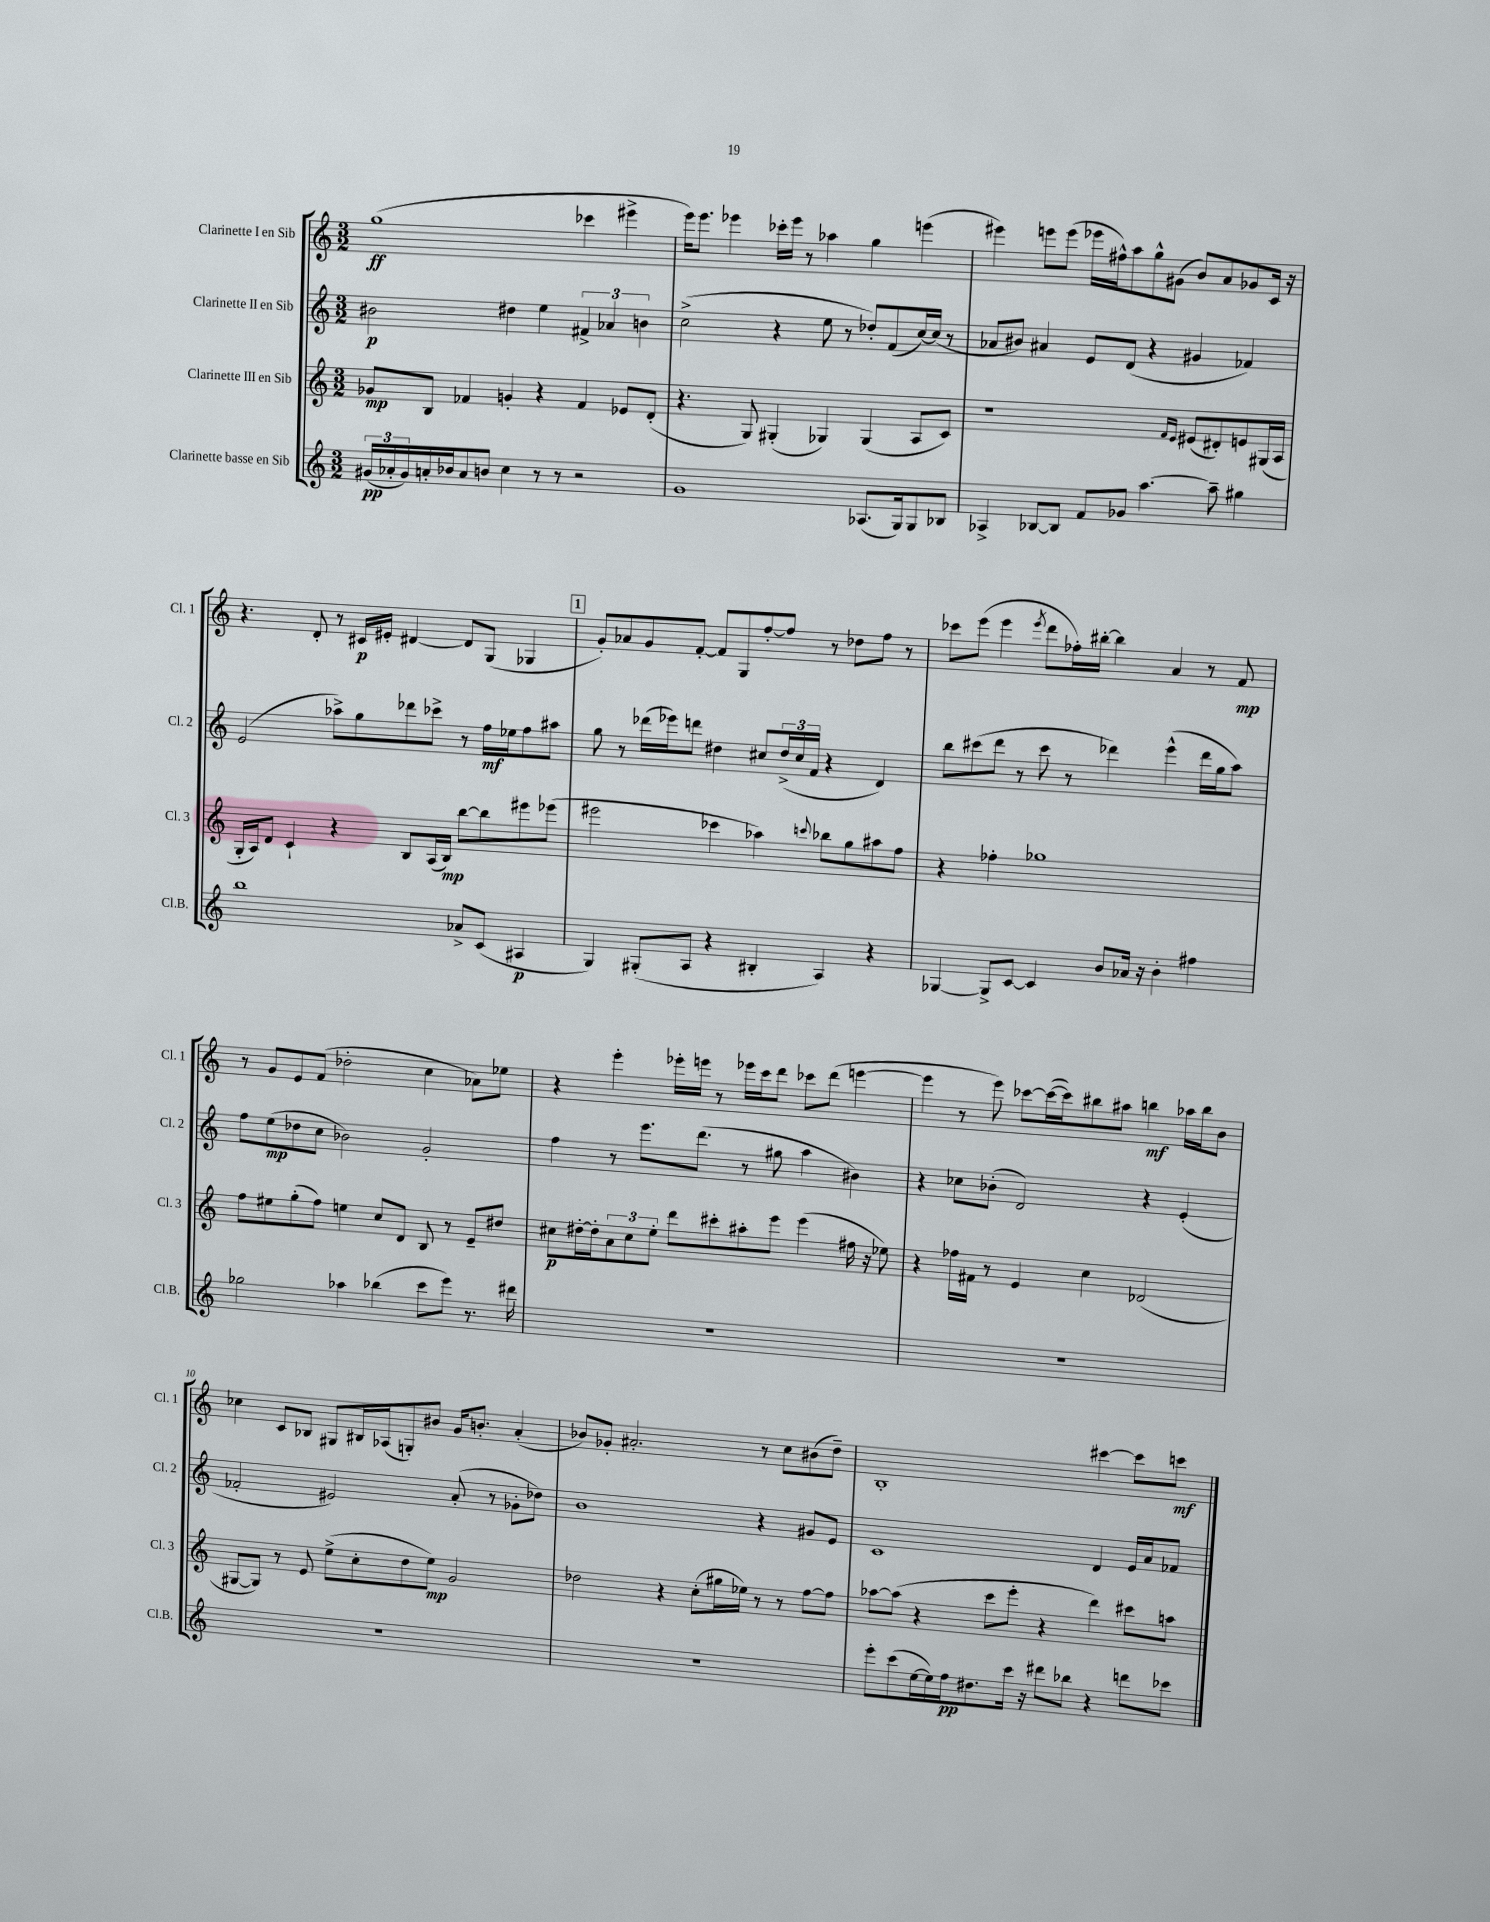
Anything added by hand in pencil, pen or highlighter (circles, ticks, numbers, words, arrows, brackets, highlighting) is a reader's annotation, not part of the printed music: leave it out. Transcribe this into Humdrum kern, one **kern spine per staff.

**kern	**kern	**kern	**kern
*staff4	*staff3	*staff2	*staff1
*clefG2	*clefG2	*clefG2	*clefG2
*k[]	*k[]	*k[]	*k[]
*M3/2	*M3/2	*M3/2	*M3/2
(24g#	8g-	2b#	(1gg
24a-'	.	.	.
24g#)	.	.	.
16a'	8B	.	.
16b-	.	.	.
8a	4f-	.	.
8b	.	.	.
4cc	4g'	4dd#	.
8r	4r	4ee	.
8r	.	.	.
2r	4f-	6f#^	4ccc-
.	.	6a-	.
.	8e-	.	4eee#^
.	.	6b	.
.	(8d'	.	.
=	=	=	=
1g	4.r	(2cc^	16eee)
.	.	.	8.eee
.	.	.	4eee-
.	8G)	.	.
.	(4G#'	4r	16ccc-'
.	.	.	16eee-
.	.	.	8r
.	4G-)	8ee	4aa-
.	.	8r	.
(8.A-	(4G-	8dd-')	4gg
.	.	(8f	.
16G)	.	.	.
8G	8A	[16cc)	(4eee
.	.	(16cc]	.
8B-	8c)	8r	.
=	=	=	=
4A-^	1r	8a-	4eee#)
.	.	8b#)	.
[8B-	.	4a#	8eee
8B-]	.	.	(8eee
8f	.	8e	16eee-
.	.	.	16ff#^^)
8g-	.	(8d	8aa
[4.aa	.	4r	8gg^^
.	.	.	(8g#
.	16qqf	.	.
.	16qqe	.	.
.	(8e#	4g#	8b)
8aa~]	8d#')	.	8a
4gg#	8e	4f-)	8g-
.	(16G#	.	16c
.	16A	.	16r
=	=	=	=
1bb	16G'	(2e	4.r
.	16A)	.	.
.	8d	.	.
.	4c`	.	.
.	.	.	8d'
.	4r	8aa-^)	8r
.	.	8gg	16c#
.	.	.	16e#'
.	8B	8ddd-	[4d#
.	(16A	8ccc-^	.
.	16B)	.	.
8a-^	[8bb	8r	8d#]
(8c	8bb]	16ff	(8G
.	.	16ee-	.
4A#	8eee#	8ff	4G-
.	(8eee-	8aa#	.
=	=	=	=
4G)	2eee#	8gg	8g')
.	.	8r	8a-
(8G#'	.	(16ddd-	8g
.	.	16eee-)	.
8A	.	8ddd	[8f'
4r	4ccc-	4dd#	8f]
.	.	.	8G
4B#'	4aa-)	8cc#	[8ff'
.	.	(24dd#^	8ff]
.	.	24cc#	.
.	.	24f	.
.	8qqccc	.	.
4A)	8bb-	4r	8r
.	8gg	.	8dd-
4r	8aa#	4d)	8ff
.	8ff	.	8r
=	=	=	=
[4G-	4r	8bb	8ccc-
.	.	(8ccc#	(8eee
8G-^]	4ff-'	8ddd	4eee
[8c	.	8r	.
.	.	.	8qeee
4c]	1gg-	8ccc#	8ddd
.	.	8r	16ff-')
.	.	.	[16bb#'
8b	.	4ddd-)	4bb#]
16a-	.	.	.
16r	.	.	.
4b'	.	(4eee^^	4a
4ff#	.	16ddd-	8r
.	.	16gg	.
.	.	8aa)	8f
=	=	=	=
2gg-	8ff	8ff	8r
.	8ee#	(8ee	8g
.	(8gg'	8dd-	8e
.	8ff)	8cc	(8f
4aa-	4ee	2b-)	2dd-'
(4bb-	8cc	.	.
.	8d	.	.
8ccc	8B	2g'	4cc
8eee)	8r	.	.
8.r	8e~	.	8a-)
.	8dd#	.	8ee-
16ddd#	.	.	.
=	=	=	=
1.r	8cc#	4ff	4r
.	[16dd#'	.	.
.	16dd#']	.	.
.	12a	8r	4eee'
.	12cc#	.	.
.	.	8.eee	.
.	12ee'	.	.
.	8ddd	.	16eee-'
.	.	(8.ddd	16eee
.	8ccc#'	.	8r
.	8aa#'	8r	16eee-
.	.	.	16ccc
.	8eee	8gg#	8ddd
.	(4eee	4aa	8ccc-
.	.	.	(8ddd
.	16ff#	4b#)	[4eee
.	16r	.	.
.	8ee-)	.	.
=	=	=	=
1.r	4r	4r	4eee]
.	16ff-	8cc-	8r
.	16f#	.	.
.	8r	(8b-'	8eee)
.	4e	2d)	[8ccc-
.	.	.	(16ccc-_
.	.	.	16ccc-])
.	4cc	.	8bb#
.	.	.	8aa#
.	(2d-	4r	4bb
.	.	(4e'	16aa-
.	.	.	16bb
.	.	.	8b
=	=	=	=
1.r	[8G#	2f-'	4cc-
.	8G#])	.	.
.	8r	.	8c
.	8e	.	8B-
.	(8ee^	2e#)	8G#
.	8cc'	.	16B#
.	.	.	(16A-
.	8dd	.	8G')
.	8ee)	.	8b#
.	2g	(8a'	16g
.	.	.	8.b'
.	.	8r	.
.	.	8g-'	(4a'
.	.	8dd-)	.
=	=	=	=
1.r	2dd-	1b	8b-)
.	.	.	8g-'
.	.	.	2.a#'
.	4r	.	.
.	(8cc'	.	.
.	16gg#	.	.
.	16ee-)	.	.
.	8r	4r	8r
.	8r	.	8cc
.	[8ff	8g#	(8b#
.	8ff]	8e	8dd~)
=	=	=	=
8eee'	[8aa-	1c	1B'
(8ccc	(8aa-]	.	.
[16ee	4r	.	.
16ee])	.	.	.
16ff	.	.	.
8.dd#	.	.	.
.	8ccc	.	.
16ccc	8eee'	.	.
16r	.	.	.
8ddd#	4r	.	.
8bb-	.	.	.
4r	4ddd)	4d	[4ccc#
8ddd	8ccc#	16e	8ccc#]
.	.	16a	.
8ccc-	8aa	8f-	8ccc
==	==	==	==
*-	*-	*-	*-
